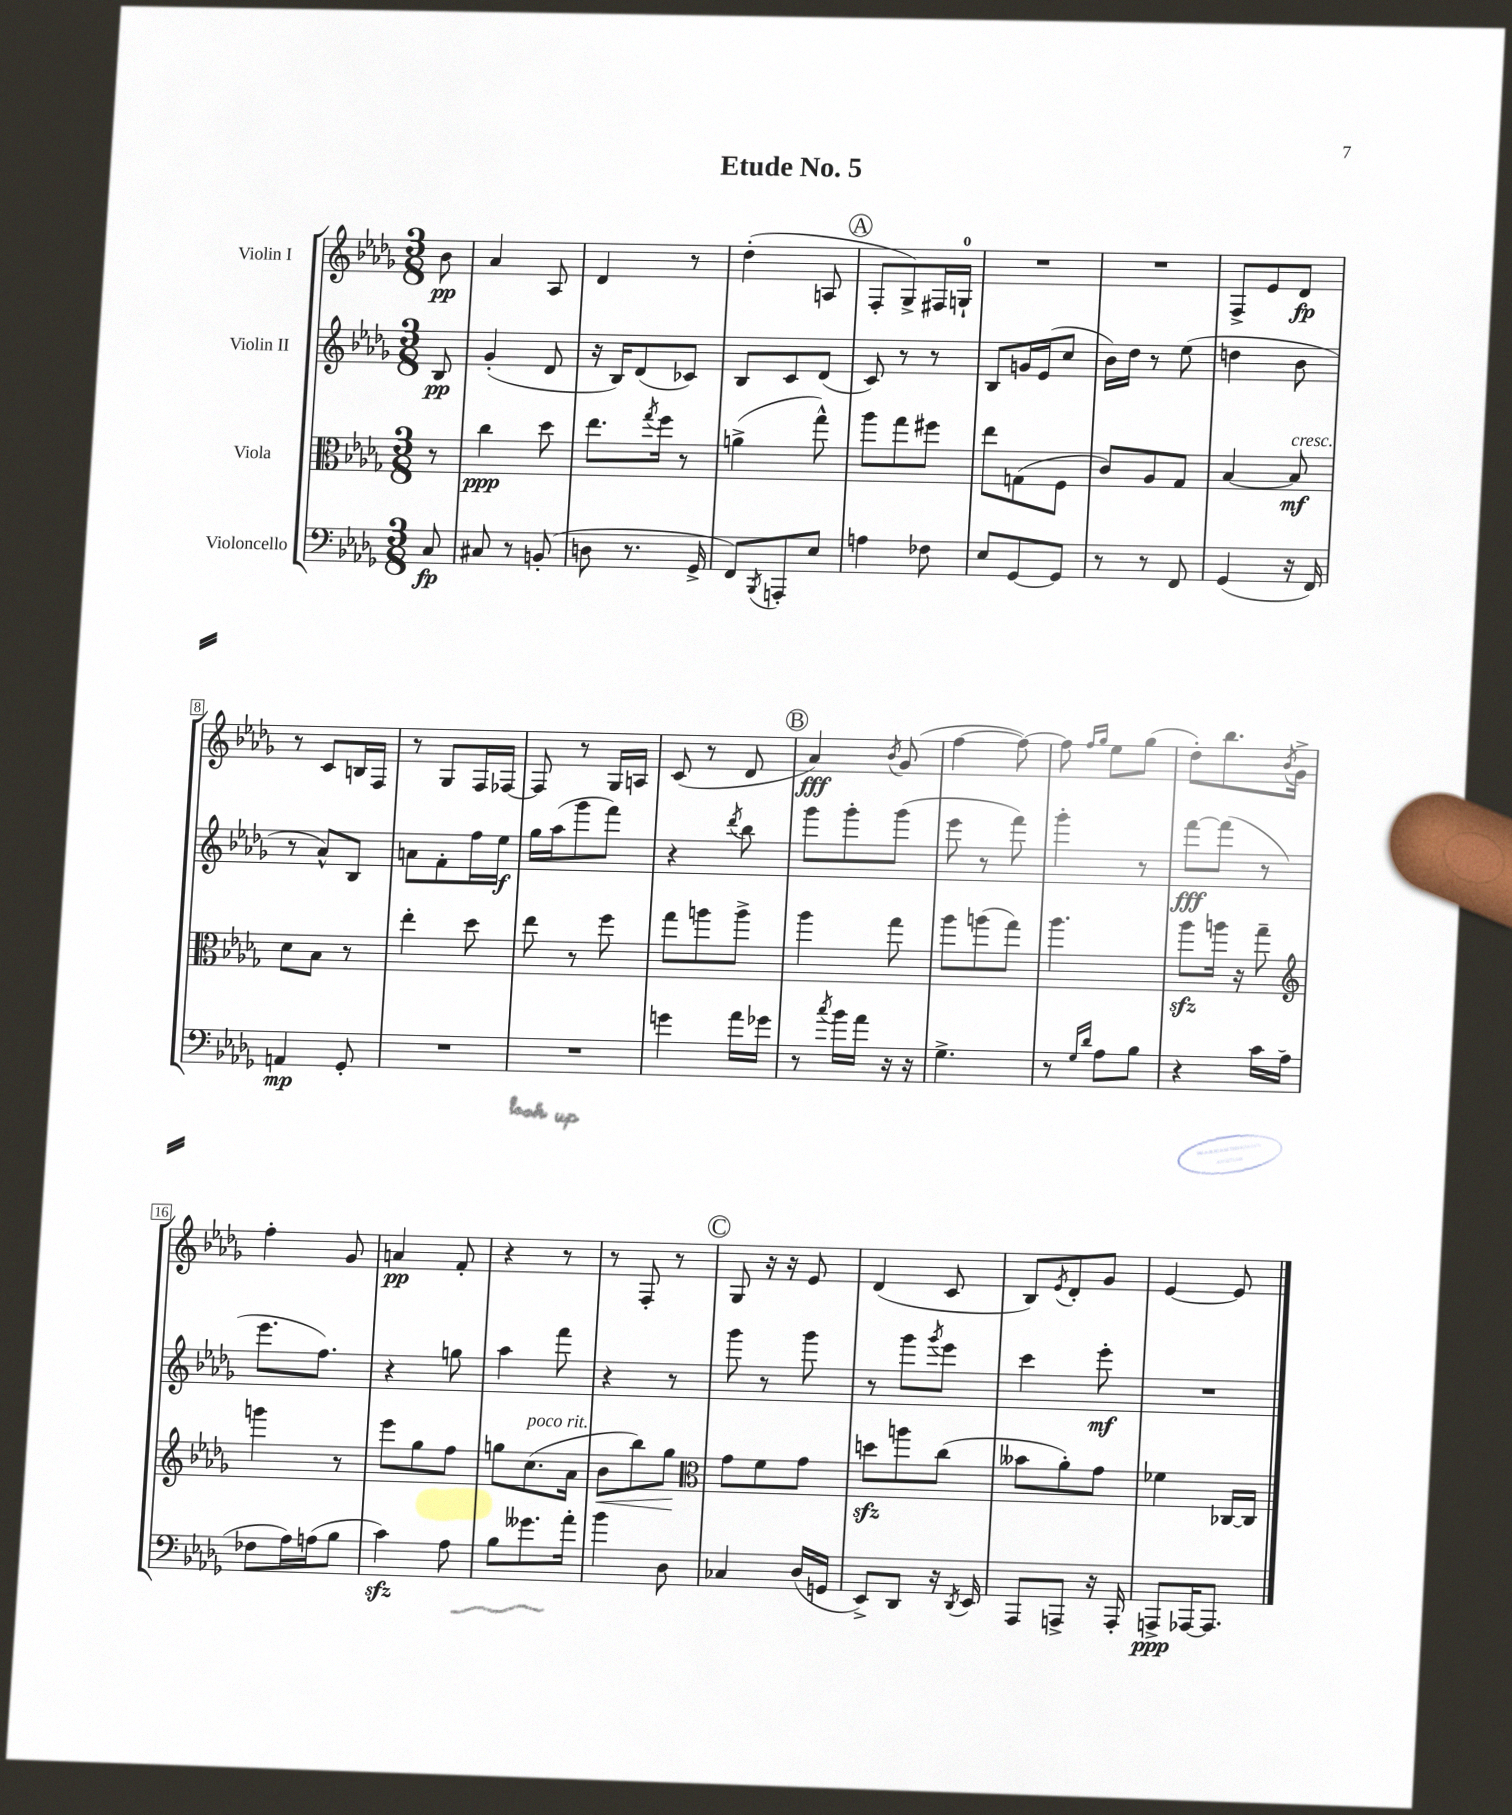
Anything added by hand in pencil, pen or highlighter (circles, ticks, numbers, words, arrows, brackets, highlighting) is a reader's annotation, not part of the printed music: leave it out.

**kern	**dynam	**kern	**dynam	**kern	**dynam	**kern	**dynam
*part4	*part4	*part3	*part3	*part2	*part2	*part1	*part1
*staff4	*staff4	*staff3	*staff3	*staff2	*staff2	*staff1	*staff1
*I"Violoncello	*	*I"Viola	*	*I"Violin II	*	*I"Violin I	*
*clefF4	*	*clefC3	*	*clefG2	*	*clefG2	*
*k[b-e-a-d-g-]	*	*k[b-e-a-d-g-]	*	*k[b-e-a-d-g-]	*	*k[b-e-a-d-g-]	*
*M3/8	*	*M3/8	*	*M3/8	*	*M3/8	*
=	=	=	=	=	=	=	=
8C/	fp	8r	.	8B-/	pp	8b-\	pp
=1	=1	=1	=1	=1	=1	=1	=1
8C#X/	.	4cc\	ppp	(4g-'/	.	4a-/	.
8r	.	.	.	.	.	.	.
(8BBn'/	.	8dd-\	.	8d-/	.	8A-/	.
=2	=2	=2	=2	=2	=2	=2	=2
8Dn\	.	8.ee-\L	.	16r	.	4d-/	.
.	.	.	.	16B-/KL)	.	.	.
8.r	.	.	.	(8d-/	.	.	.
.	.	8qgg-/	.	.	.	.	.
.	.	16ff\Jk	.	.	.	.	.
.	.	8r	.	8c-X/J)	.	8r	.
16GG-^/	.	.	.	.	.	.	.
=3	=3	=3	=3	=3	=3	=3	=3
8FF/L)	.	(4an^\	.	8B-/L	.	(4dd-'\	.
8qBBB-/	.	.	.	.	.	.	.
8AAAn'/	.	.	.	8c/	.	.	.
8E-/J	.	8gg-^^\)	.	(8d-/J	.	8An/	.
!!LO:REH:place=s1:t=A
=4	=4	=4	=4	=4	=4	=4	=4
4An\	.	8aa-\L	.	8c/)	.	8F'/L	.
.	.	8gg-\	.	8r	.	8G-^/)	.
8F-X\	.	8ff#X\J	.	8r	.	16F#X/L	.
.	.	.	.	.	.	16Gn`/JJ	.
=5	=5	=5	=5	=5	=5	=5	=5
8E-/L	.	8ee-\L	.	8B-/L	.	4.r	.
[8GG-/	.	(8Gn\	.	16gn/L	.	.	.
.	.	.	.	(16e-/J	.	.	.
8GG-/J]	.	8F\J	.	8cc/J	.	.	.
=6	=6	=6	=6	=6	=6	=6	=6
8r	.	8c/L)	.	16b-\LL)	.	4.r	.
.	.	.	.	16dd-\JJ	.	.	.
8r	.	8A-/	.	8r	.	.	.
8FF/	.	8G-/J	.	(8ee-\	.	.	.
=7	=7	=7	=7	=7	=7	=7	=7
(4GG-/	.	[4B-/	.	4ddn\	.	8F^/L	.
.	.	.	.	.	.	8e-/	.
!	!	!LO:TX:a:i:t=cresc.	!	!	!	!	!
16r	.	8B-/]	mf	8b-\	.	8d-/J	fp
16FF/)	.	.	.	.	.	.	.
!!LO:LB:g=z
=8	=8	=8	=8	=8	=8	=8	=8
4AAn/	mp	8d-\L	.	8r	.	8r	.
.	.	8B-\J	.	8a-^^/L)	.	8c/L	.
8GG-'/	.	8r	.	8B-/J	.	16Bn/L	.
.	.	.	.	.	.	16F/JJ	.
=9	=9	=9	=9	=9	=9	=9	=9
4.r	.	4ee-'\	.	8an\L	.	8r	.
.	.	.	.	8f'\	.	8G-/L	.
.	.	8dd-\	.	16ff\L	.	16F/L	.
.	.	.	.	16ee-\JJ	f	[16F-X/JJ	.
=10	=10	=10	=10	=10	=10	=10	=10
4.r	.	8ee-\	.	16gg-\LL	.	8F-/]	.
.	.	.	.	(16aa-\J	.	.	.
.	.	8r	.	8ggg-\	.	8r	.
.	.	8ff\	.	8fff\J)	.	16G-/LL	.
.	.	.	.	.	.	16An/JJ	.
=11	=11	=11	=11	=11	=11	=11	=11
4gn\	.	8gg-\L	.	4r	.	(8c/	.
.	.	8aan\	.	.	.	8r	.
.	.	.	.	8qddd-/	.	.	.
16a-\LL	.	8aa^\J	.	8bb-\	.	8d-/	.
16g-X\JJ	.	.	.	.	.	.	.
!!LO:REH:place=s1:t=B
=12	=12	=12	=12	=12	=12	=12	=12
8r	.	4aa-\	.	8ggg-\L	.	4a-/)	fff
8qcc/	.	.	.	.	.	.	.
16b-\LL	.	.	.	8ggg-'\	.	.	.
16a-\JJ	.	.	.	.	.	.	.
.	.	.	.	.	.	8qb-/	.
16r	.	8gg-\	.	(8ggg-\J	.	(8g-/	.
16r	.	.	.	.	.	.	.
=13	=13	=13	=13	=13	=13	=13	=13
4.G-^\	.	8aa-\L	.	8eee-\	.	[4ff\	.
.	.	(8aan\	.	8r	.	.	.
.	.	8gg-\J)	.	8fff\)	.	8ff\_)	.
=14	=14	=14	=14	=14	=14	=14	=14
8r	.	4.aa-\	.	4ggg-'\	.	8ff\]	.
16qqG-/LL	.	.	.	.	.	16qqff/LL	.
16qqd-/JJ	.	.	.	.	.	16qqgg-/JJ	.
8A-\L	.	.	.	.	.	8ee-\L	.
8B-\J	.	.	.	8r	.	(8gg-\J	.
=15	=15	=15	=15	=15	=15	=15	=15
4r	.	8aa-zz\L	.	[8fff\L	fff	8dd-'\L)	.
.	.	16aan\Jk	.	(8fff\J]	.	8.bb-\	.
.	.	16r	.	.	.	.	.
16c\LL	.	8gg-~\	.	8r	.	.	.
.	.	.	.	.	.	8qb-/	.
(16A-\JJ	.	.	.	.	.	16g-^\Jk	.
!!LO:LB:g=z
=16	=16	=16	=16	=16	=16	=16	=16
*	*	*clefG2	*	*	*	*	*
8F-X\L	.	4gggn\	.	8.eee-\L	.	4ff'\	.
16A-\L)	.	.	.	.	.	.	.
(16An\J	.	.	.	8.ff\J)	.	.	.
8B-\J	.	8r	.	.	.	8g-/	.
=17	=17	=17	=17	=17	=17	=17	=17
4czz\)	.	8eee-\L	.	4r	.	4an/	pp
.	.	8gg-\	.	.	.	.	.
8A-\	.	8ff\J	.	8ggn\	.	8f'/	.
=18	=18	=18	=18	=18	=18	=18	=18
8B-\L	.	8ggn\L	.	4aa-\	.	4r	.
!	!	!LO:TX:a:i:t=poco rit.	!	!	!	!	!
8.g--X\	.	(8.cc\	.	.	.	.	.
.	.	.	.	8fff\	.	8r	.
16a-'\Jk	.	16a-\Jk	.	.	.	.	.
=19	=19	=19	=19	=19	=19	=19	=19
!	!	!	!LO:HP:b	!	!	!	!
4b-\	.	8b-\L	<	4r	.	8r	.
.	.	8bb-\)	.	.	.	8F'/	.
8D-\	.	8gg-\J	.	8r	.	8r	.
.	.	.	[	.	.	.	.
!!LO:REH:place=s1:t=C
=20	=20	=20	=20	=20	=20	=20	=20
*	*	*clefC3	*	*	*	*	*
4C-X/	.	8g-\L	.	8ggg-\	.	8G-/	.
.	.	8f\	.	8r	.	16r	.
.	.	.	.	.	.	16r	.
(16D-/LL	.	8g-\J	.	8ggg-\	.	8e-/	.
16GGn/JJ	.	.	.	.	.	.	.
=21	=21	=21	=21	=21	=21	=21	=21
8EE-^/L)	.	8ddnzz\L	.	8r	.	(4d-/	.
8DD-/J	.	8aan\	.	8ggg-\L	.	.	.
.	.	.	.	8qggg-/	.	.	.
16r	.	(8cc\J	.	8eee-\J	.	8c/	.
8qDD-/	.	.	.	.	.	.	.
16EE-/	.	.	.	.	.	.	.
=22	=22	=22	=22	=22	=22	=22	=22
8AAA-/L	.	8b--X\L	.	4ccc\	.	8B-/L)	.
.	.	.	.	.	.	8qe-/	.
8AAAn^/J	.	8a-'\)	.	.	.	8d-'/	.
16r	.	8g-\J	.	8eee-'\	mf	8g-/J	.
16AAA'/	.	.	.	.	.	.	.
=23	=23	=23	=23	=23	=23	=23	=23
8AAAn^/L	ppp	4f-X\	.	4.r	.	[4e-/	.
[16AAA-X/K	.	.	.	.	.	.	.
8.AAA-/J]	.	.	.	.	.	.	.
.	.	[16C-X/LL	.	.	.	8e-/]	.
.	.	16C-/JJ]	.	.	.	.	.
==	==	==	==	==	==	==	==
*-	*-	*-	*-	*-	*-	*-	*-
